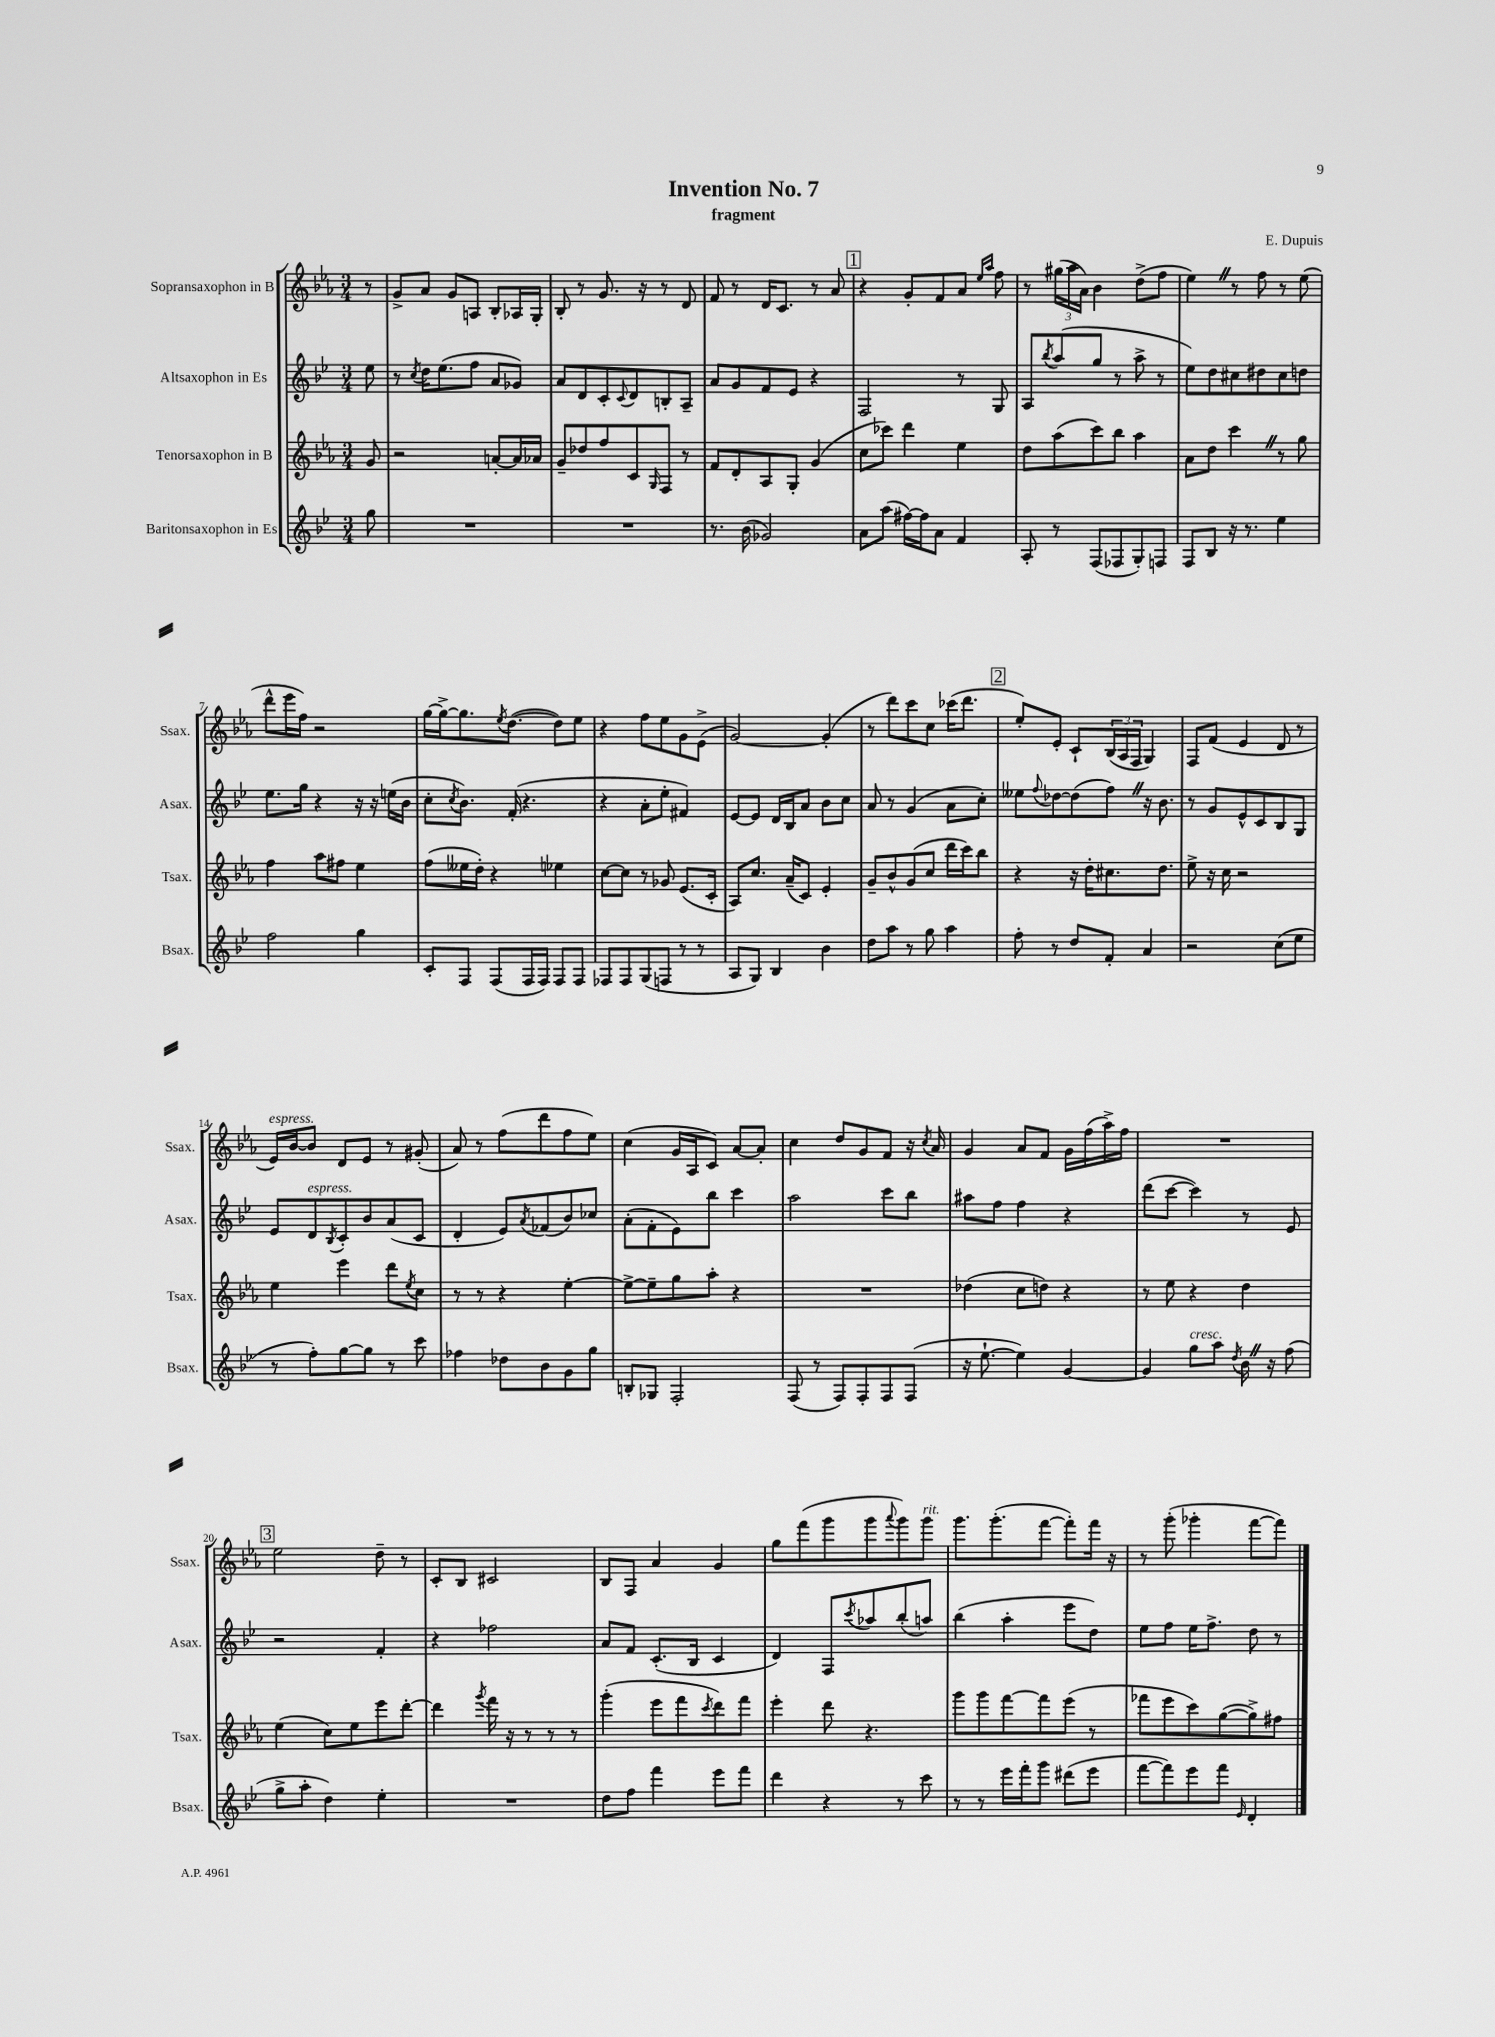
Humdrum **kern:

**kern	**kern	**kern	**kern
*staff4	*staff3	*staff2	*staff1
*clefG2	*clefG2	*clefG2	*clefG2
*k[b-e-]	*k[b-e-a-]	*k[b-e-]	*k[b-e-a-]
*M3/4	*M3/4	*M3/4	*M3/4
8gg\	8g/	8ee-\	8r
=	=	=	=
2.r	2r	8r	8g^/L
.	.	8qcc/	.
.	.	16dd\LK	8a-/J
.	.	(8.ee-\	.
.	.	.	8g/L
.	.	8ff\J	8A/J
.	[8a'/L	8a/L	8B-'/L
.	16a/]L	8g-/J)	16A-/L
.	16a-/JJ	.	16G'/JJ
=	=	=	=
2.r	8g~/L	8a/L	8B-'/
.	8dd-/	8d/	8r
.	8ff/	8c'/	8.g/
.	.	8qqc/	.
.	8c/	8d/	.
.	.	.	16r
.	16qqG/	.	.
.	8F/J	8B'/	8r
.	8r	8A~/J	8d/
=	=	=	=
8.r	8f/L	8a/L	8f/
.	8d'/	8g/	8r
(16b-\	.	.	.
2g-/)	8A-/	8f/	16d/LK
.	.	.	8.c/J
.	8G'/J	8e-/J	.
.	(4g/	4r	8r
.	.	.	8a-/
=	=	=	=
8a\L	8cc\L	2F/	4r
(8aa\J	8ccc-\J)	.	.
[16ff#\LL)	4ddd\	.	8g'/L
16ff#\]J	.	.	.
8a\J	.	.	8f/
4f/	4ee-\	8r	8a-/J
.	.	.	16qqee-/LL
.	.	.	16qqaa-/JJ
.	.	8G/	8ff\
=	=	=	=
8A'/	8dd\L	8A/L	8r
.	.	8qbb-/	.
8r	(8aa-\	(8aa/	(24gg#\LL
.	.	.	24aa-\
.	.	.	24a-\JJ)
(8F/L	8ccc\)	8gg/J	4b-\
8F-/	8bb-\J	8r	.
8G'/)	4aa-\	8aa^\	(8dd^\L
8F/J	.	8r	8ff\J
=	=	=	=
8F/L	8a-\L	8ee-\L)	4ee-\)
8B-/J	8dd\J	8dd\	.
16r	4ccc\	8cc#\	8r
8.r	.	.	.
.	.	8dd#\	8ff\
4ee-\	8r	8cc#\	8r
.	8gg\	8dd\J	(8ee-\
=	=	=	=
2ff\	4ff\	8.ee-\L	8ddd^^\L
.	.	.	16eee-\L
.	.	16gg\Jk	16ff\JJ)
.	8aa-\L	4r	2r
.	8ff#\J	.	.
4gg\	4ee-\	16r	.
.	.	16r	.
.	.	(16ee\LL	.
.	.	16b-\JJ	.
=	=	=	=
8c'/L	(8ff\L	8cc'\L	[16gg\LL
.	.	.	16gg^\_J
.	.	8qcc/	.
8F/J	16ee--\L	8.b-\J)	8.gg\]
.	16dd'\JJ)	.	.
(8F/L	4r	.	.
.	.	.	8qee-/
.	.	(16f'/	([8.dd\J
16F/L	.	4.r	.
16F/JJ)	.	.	.
8F/L	4ee-\	.	8dd\]L)
8F/J	.	.	8ee-\J
=	=	=	=
8F-/L	[8cc\L	4r	4r
8F-/	8cc\]J	.	.
(8G/	8r	8a'\L	8ff\L
8F/J	8g-/	8ee-'\J	8ee-\
8r	(8.e-/L	4f#/)	8g\
8r	.	.	(8e-^\J
.	16c'/Jk	.	.
=	=	=	=
8A/L	8A-/L)	[8e-/L	[2g/)
8G/J)	8.cc/J	8e-/]J	.
4B-/	.	16d/LL	.
.	(16a-~/LK	16B-/J	.
.	8c/J)	8a/J	.
4b-\	4e-'/	8b-\L	(4g'/]
.	.	8cc\J	.
=	=	=	=
8dd\L	8g~/L	8a/	8r
8aa\J	8b-^^/	8r	8ddd\L)
8r	(8g/	(4g/	8ccc\
8gg\	8cc/J	.	8cc\J
4aa\	16ddd\LL	8a\L	(16ccc-\LK
.	16ccc\J)	.	8.ddd\J
.	8bb-\J	8cc'\J)	.
=	=	=	=
8ff'\	4r	8ee--\L	8ee-'/L)
.	.	8qqff/	.
8r	.	[8dd-\	8e-'/J
8dd/L	16r	(8dd-\]	8c`/L
.	16dd'\LK	.	.
8f'/J	8.cc#\	8ff\J)	(24B-/L
.	.	.	24A-/
.	.	.	24F/JJ
4a/	.	16r	4G/)
.	8.dd\J	8.b-\	.
=	=	=	=
2r	8ee-^\	8r	8F/L
.	16r	8g/L	(8f/J
.	16cc\	.	.
.	2r	8e-^^/	4e-/
.	.	8c/	.
(8cc\L	.	8B-/	8d/
8ee-\J	.	8G/J	8r
=	=	=	=
8r	4ee-\	8e-/L	16e-/LL)
.	.	.	[16b-/J
8ff'\L)	.	8d/	8b-/]J
.	.	8qB-/	.
[8gg\	4eee-\	8c'/	8d/L
8gg\]J	.	8b-/	8e-/J
8r	8ddd\L	(8a/	8r
.	8qee-/	.	.
8ccc\	8cc\J	8c/J	(8g#'/
=	=	=	=
4ff-\	8r	4d'/	8a-/)
.	8r	.	8r
8dd-\L	4r	8e-/L)	(8ff\L
.	.	8qa/	.
8b-\	.	(8f-/	8ddd\
8g\	[4ee-'\	8b-/)	8ff\
8gg\J	.	8cc-/J	8ee-\J)
=	=	=	=
8B'/L	8ee-^\_L	(8a'\L	(4cc\
8G-/J	8ee-~\]	8f'\	.
2F'/	8gg\	8e-\)	16g/LL
.	.	.	16A-/J
.	8aa-'\J	8bb-\J	8c/J)
.	4r	4ccc\	[8a-/L
.	.	.	8a-'/]J
=	=	=	=
(8F/	2.r	2aa\	4cc\
8r	.	.	.
8F/L)	.	.	8dd/L
8F'/	.	.	8g/
8F/	.	8ccc\L	8f/J
(8F/J	.	8bb-\J	16r
.	.	.	8qcc/
.	.	.	16a-/
=	=	=	=
16r	(4dd-\	8aa#\L	4g/
[8.ee-`\	.	.	.
.	.	8ff\J	.
4ee-\])	8cc\L	4ff\	8a-/L
.	8dd\J)	.	8f/J
[4g/	4r	4r	16g\LL
.	.	.	(16ff\
.	.	.	16aa-^\)
.	.	.	16ff\JJ
=	=	=	=
4g/]	8r	(8ddd\L	2.r
.	8ee-\	[8ccc\J	.
8gg\L	4r	4ccc\])	.
8aa\J	.	.	.
8qdd/	.	.	.
16b-\	4dd\	8r	.
16r	.	.	.
(8ff\	.	8e-/	.
=	=	=	=
8gg^\L	(4ee-\	2r	2ee-\
8aa'\J	.	.	.
4dd\)	8cc\L)	.	.
.	8ee-\	.	.
4ee-'\	8eee-\	4f'/	8dd~\
.	[8ddd'\J	.	8r
=	=	=	=
2.r	4ddd\]	4r	8c'/L
.	.	.	8B-/J
.	8qggg/	.	.
.	16fff\	2ff-\	2c#/
.	16r	.	.
.	8r	.	.
.	8r	.	.
.	8r	.	.
=	=	=	=
8dd\L	(4ggg'\	8a/L	8B-/L
8ff\J	.	8f/J	8F/J
4fff\	8eee-\L	(8.c'/L	4a-/
.	8fff\	.	.
.	.	16B-/Jk	.
.	8qccc/	.	.
8eee-\L	8ddd\)	4c/	4g/
8fff\J	8fff\J	.	.
=	=	=	=
4ddd\	4eee-'\	4d/)	8gg\L
.	.	.	(8fff\
4r	8ddd\	8F/L	8ggg\
.	.	8qccc/	.
.	4.r	8aa-/	8ggg\
.	.	.	8qqaaa-/
8r	.	(8bb-'/	8ggg\)
8ccc\	.	8aa/J)	8ggg\J
=	=	=	=
8r	8ggg\L	(4bb-\	8.ggg\L
8r	8ggg\	.	.
.	.	.	(8.ggg'\
16eee-\LL	[8fff\	4aa'\	.
16fff'\J	.	.	.
8ggg\J	8fff\]	.	[8fff\J
(8ddd#\L	(8eee-\J	8eee-\L	8fff'\]L)
8eee-\J	8r	8dd\J)	16fff\Jk
.	.	.	16r
=	=	=	=
[8fff\L	8fff-\L	8ee-\L	8r
8fff\])	8eee-\	8ff\J	(8ggg'\
8eee-\	8ccc\)	16ee-\LK	4ggg-'\
.	.	8.ff^\J	.
8fff\J	([8gg\	.	.
16qqe-/	.	.	.
4d'/	8gg^\])	8dd\	[8fff\L
.	8ff#\J	8r	8fff\]J)
==	==	==	==
*-	*-	*-	*-
